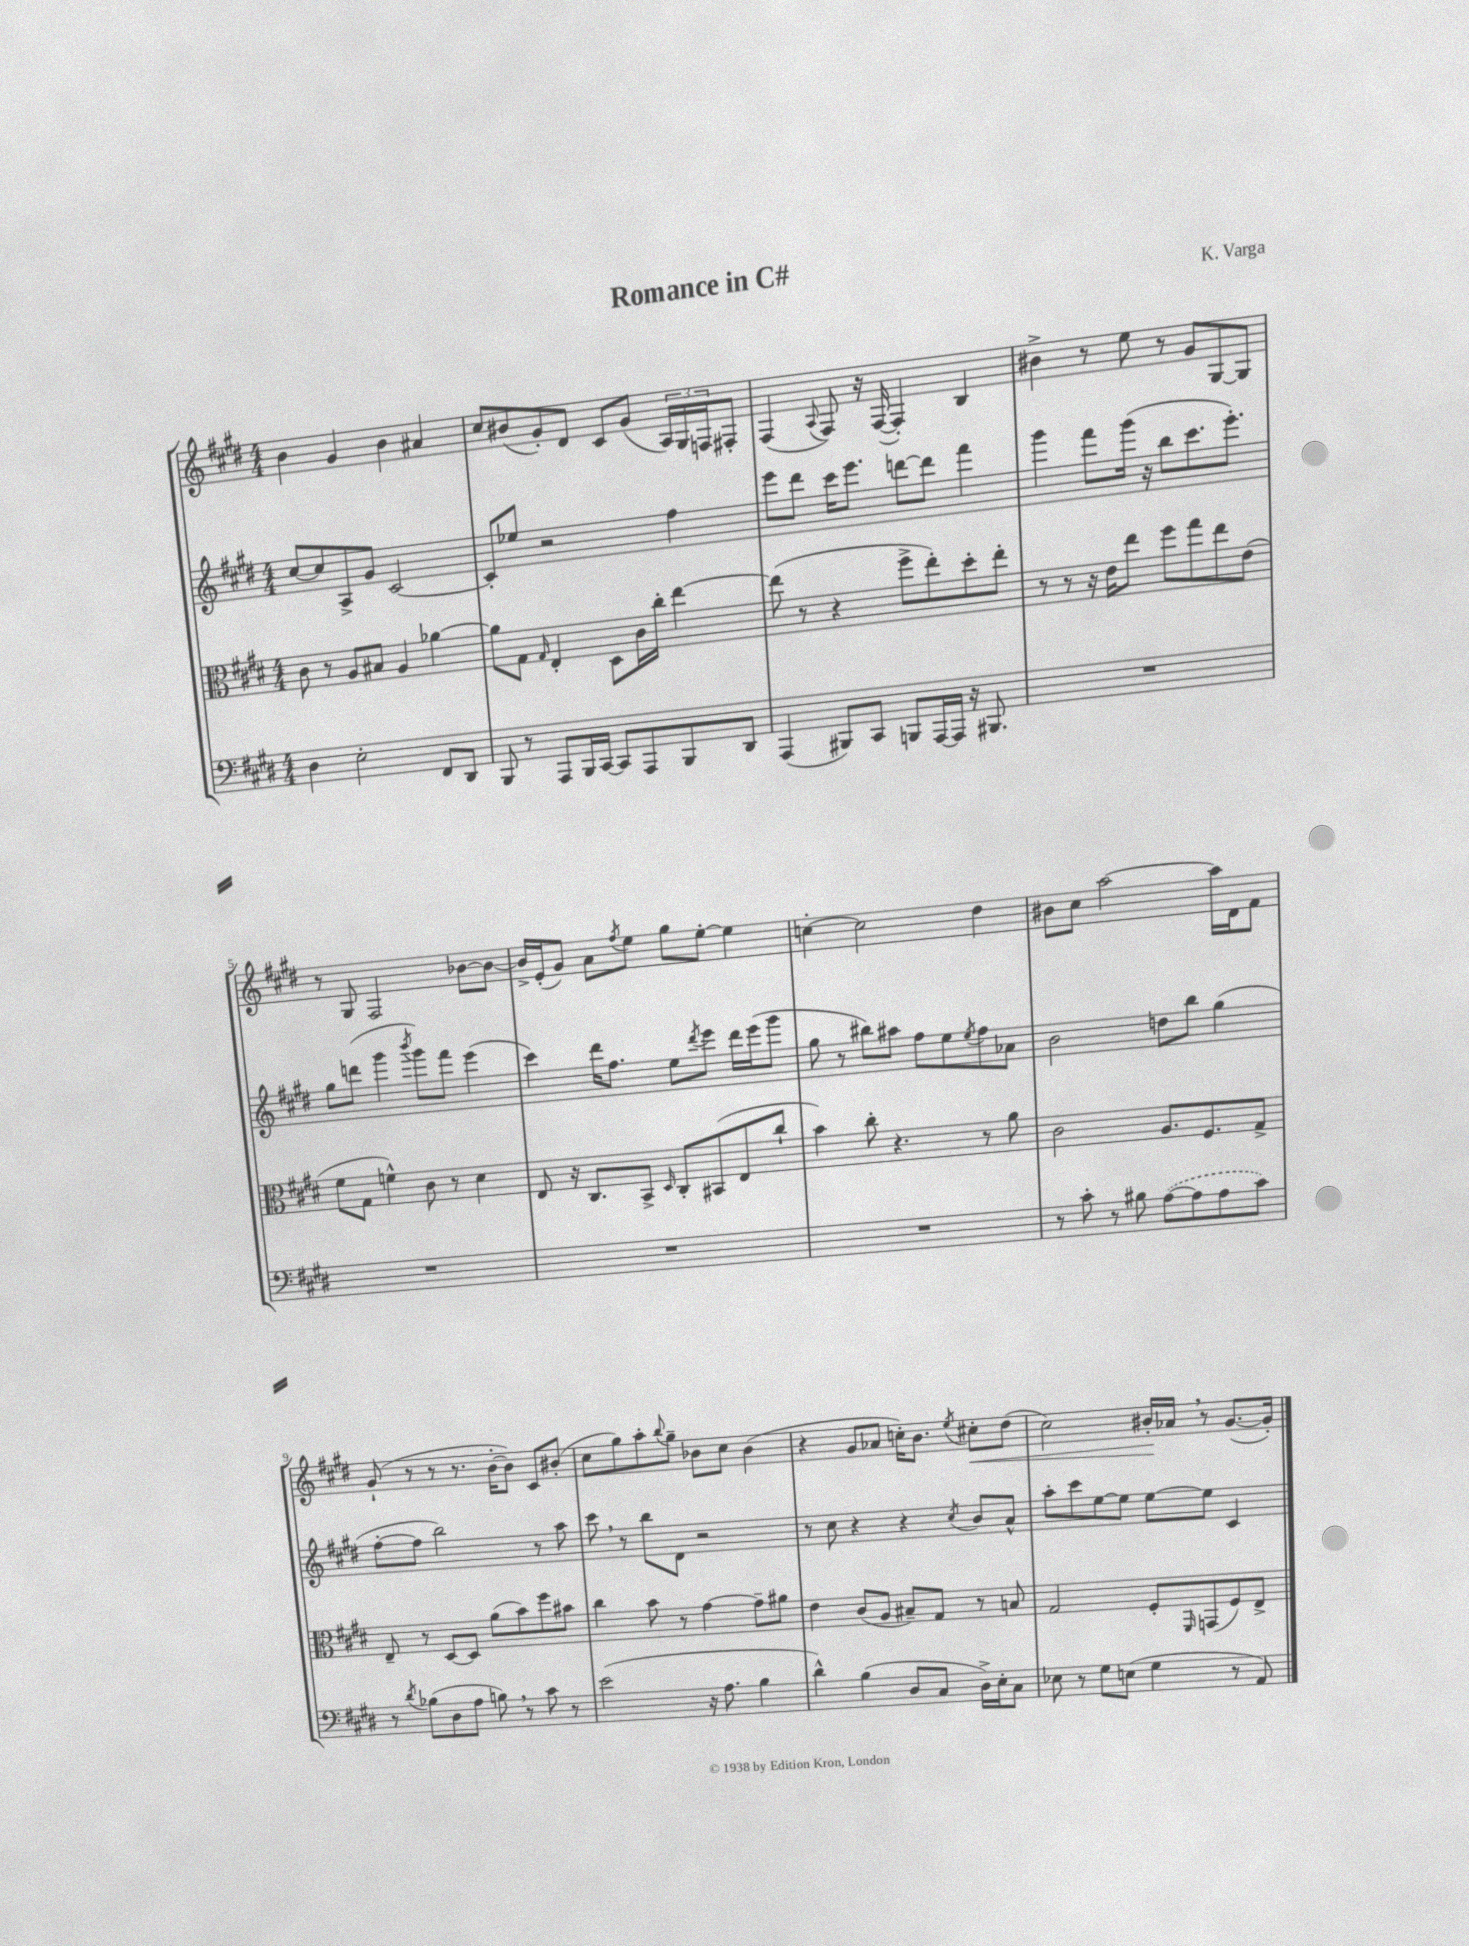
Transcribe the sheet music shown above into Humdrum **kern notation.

**kern	**kern	**kern	**kern	**dynam
*part4	*part3	*part2	*part1	*part1
*staff4	*staff3	*staff2	*staff1	*staff1
*clefF4	*clefC3	*clefG2	*clefG2	*
*k[f#c#g#d#]	*k[f#c#g#d#]	*k[f#c#g#d#]	*k[f#c#g#d#]	*
*M4/4	*M4/4	*M4/4	*M4/4	*
=1	=1	=1	=1	=1
4D#\	8c#\	[8cc#/L	4b\	.
.	8r	8cc#/]	.	.
2E'\	8A/L	8A^/	4g#/	.
.	8B#X/J	8g#/J	.	.
.	4A/	[2c#/	4b\	.
8FF#/L	[4a-X\	.	4a#X/	.
8DD#/J	.	.	.	.
=2	=2	=2	=2	=2
8BBB/	8a-\L]	8c#'/L]	8cc#/L	.
8r	8G#\J	8ee-X/J	(8b#X/	.
.	16qqG#/	.	.	.
8AAA/L	4E'/	2r	8g#'/)	.
16BBB/L	.	.	8d#/J	.
[16CC#/JJ	.	.	.	.
8CC#/L]	8D#\L	.	8c#/L	.
8AAA/	16c#\L	.	(8g#/J	.
.	16cc#'\JJ	.	.	.
8BBB/	[4ee\	4ff#\	24A/LL)	.
.	.	.	24G#/	.
.	.	.	24Fn/J	.
8DD#/J	.	.	8F#X'/J	.
=3	=3	=3	=3	=3
(4AAA/	(8ee\]	8eee\L	(4F#/	.
.	8r	8ddd#\J	.	.
.	.	.	8qqA/	.
8BBB#X/L)	4r	16ccc#\KL	8F#/)	.
.	.	8.eee\J	.	.
8CC#/J	.	.	16r	.
.	.	.	([16F#/	.
8BBBn/L	8ff#^\L	[8dddn\L	4F#'/])	.
[16AAA/L	8ee'\)	8ddd\J]	.	.
16AAA/JJ]	.	.	.	.
16r	8dd#'\	4fff#\	4B/	.
8.BBB#X/	.	.	.	.
.	8ee'\J	.	.	.
=4	=4	=4	=4	=4
1r	8r	4ggg#\	4b#X^\	.
.	8r	.	.	.
.	16r	8fff#\L	8r	.
.	16e\KL	.	.	.
.	8ee\J	(16ggg#\Jk	8ee\	.
.	.	16r	.	.
.	8ff#\L	8bb\L	8r	.
.	8gg#\	8.ccc#\	8g#/L	.
.	8ee\	.	[8G#/	.
.	.	8.eee'\J)	.	.
.	(8e\J	.	8G#/J]	.
!!LO:LB:g=z
=5	=5	=5	=5	=5
1r	8f#\L	8gg#\L	8r	.
.	8G#\J	(8dddn\J	8G#/	.
.	4fn^^\)	4ggg#\	2F#/	.
.	.	8qbbb/	.	.
.	8c#\	8ggg#\L)	.	.
.	8r	8fff#\J	.	.
.	4d#\	(4eee\	[8b-X\L	.
.	.	.	8b-\J_	.
=6	=6	=6	=6	=6
1r	8E/	4ccc#\)	16b-^/LL]	.
.	.	.	(16e'/J	.
.	16r	.	8g#/J)	.
.	8.C#/L	.	.	.
.	.	16ddd#\KL	8a\L	.
.	.	8.ff#\J	.	.
.	.	.	8qff#/	.
.	8BB^/J	.	8ee\J	.
.	16qqD#/	.	.	.
.	8C#'/L	8ee\L	8gg#\L	.
.	.	8qddd#/	.	.
.	(8BB#X/	8eee\J	[8ee'\J	.
.	8E/	16ddd#\LL	4ee\]	.
.	.	(16eee\J	.	.
.	8cc#`/J	8ggg#\J	.	.
=7	=7	=7	=7	=7
1r	4b\)	8gg#\	[4ccn'\	.
.	.	8r	.	.
.	8cc#'\	8bb#X\L)	2cc\]	.
.	4.r	8aa#X\J	.	.
.	.	8ff#\L	.	.
.	.	8ee\	.	.
.	.	8qee/	.	.
.	8r	8ff#\	4dd#\	.
.	8a\	8a-X\J	.	.
=8	=8	=8	=8	=8
8r	2c#\	2b\	8b#X\L	.
8c#'\	.	.	8cc#\J	.
8r	.	.	[2aa\	.
8B#X\	.	.	.	.
([8A\L	8.A/L	8ddn\L	.	.
8A\]	.	8bb\J	.	.
.	8.F#/	.	.	.
8A\	.	(4gg#\	16aa\LL]	.
.	.	.	16d#\J	.
8c#\J)	8G#^/J	.	8f#\J	.
!!LO:LB:g=z
=9	=9	=9	=9	=9
8r	8E~/	[8ff#'\L	(8g#`/	.
8qd#/	.	.	.	.
(8B-X\L	8r	8ff#\J]	8r	.
8D#\	[8D#/L	2bb\)	8r	.
8A\J	8D#/J]	.	8.r	.
8Bn,\)	(8a\L	.	.	.
.	.	.	[16b'\KL	.
8r	8b\)	.	8b\J])	.
8c#\	8ff#\	8r	8c#/L	.
8r	8b#X\J	8aa\	(8b#X'/J	.
=10	=10	=10	=10	=10
(2e\	4cc#\	8ccc#,\	8cc#\L	.
.	.	8r	8gg#\)	.
.	8b\	8bb\L	8aa'\	.
.	.	.	8qqbb/	.
.	8r	8d#\J	8gg#~\J	.
16r	[4g#\	2r	8b-X\L	.
8.A\	.	.	.	.
.	.	.	8cc#\J	.
4B\	8g#~\L]	.	(4b-\	.
.	8a#X\J	.	.	.
=11	=11	=11	=11	=11
4d#^^\)	4e\	8r	4r	.
.	.	8cc#\	.	.
(4B\	(8c#/L	4r	8g#/L	.
.	8A/J	.	8a-X/J	.
8D#/L	8B#X~/L)	4r	16ccn'\KL)	.
.	.	.	8.b\J	.
8C#/J	8G#/J	.	.	.
.	.	8qcc#/	8qee/	.
!	!	!	!	!LO:HP:b
16D#^\LL)	8r	8b/L	8cc#X'\L	<
16E'\J	.	.	.	.
8C#\J	8Bn/	8a^^/J	(8dd#\J	.
=12	=12	=12	=12	=12
8E-X\	2G#/	8aa'\L	2cc#\)	.
8r	.	8ccc#\	.	.
8G#\L	.	[8ee\	.	.
(8En\J	.	8ee\J]	.	.
4G#\	8F#'/L	[8ee\L	16b#X'/LL	.
.	.	.	16a-X,/JJ	[
.	16qqFF#/	.	.	.
.	(8GGn/	8ee\J]	8r	.
8r	8F#/)	4c#/	([8.g#/L	.
8AA/)	8E^/J	.	.	.
.	.	.	16g#'/Jk])	.
==	==	==	==	==
*-	*-	*-	*-	*-
